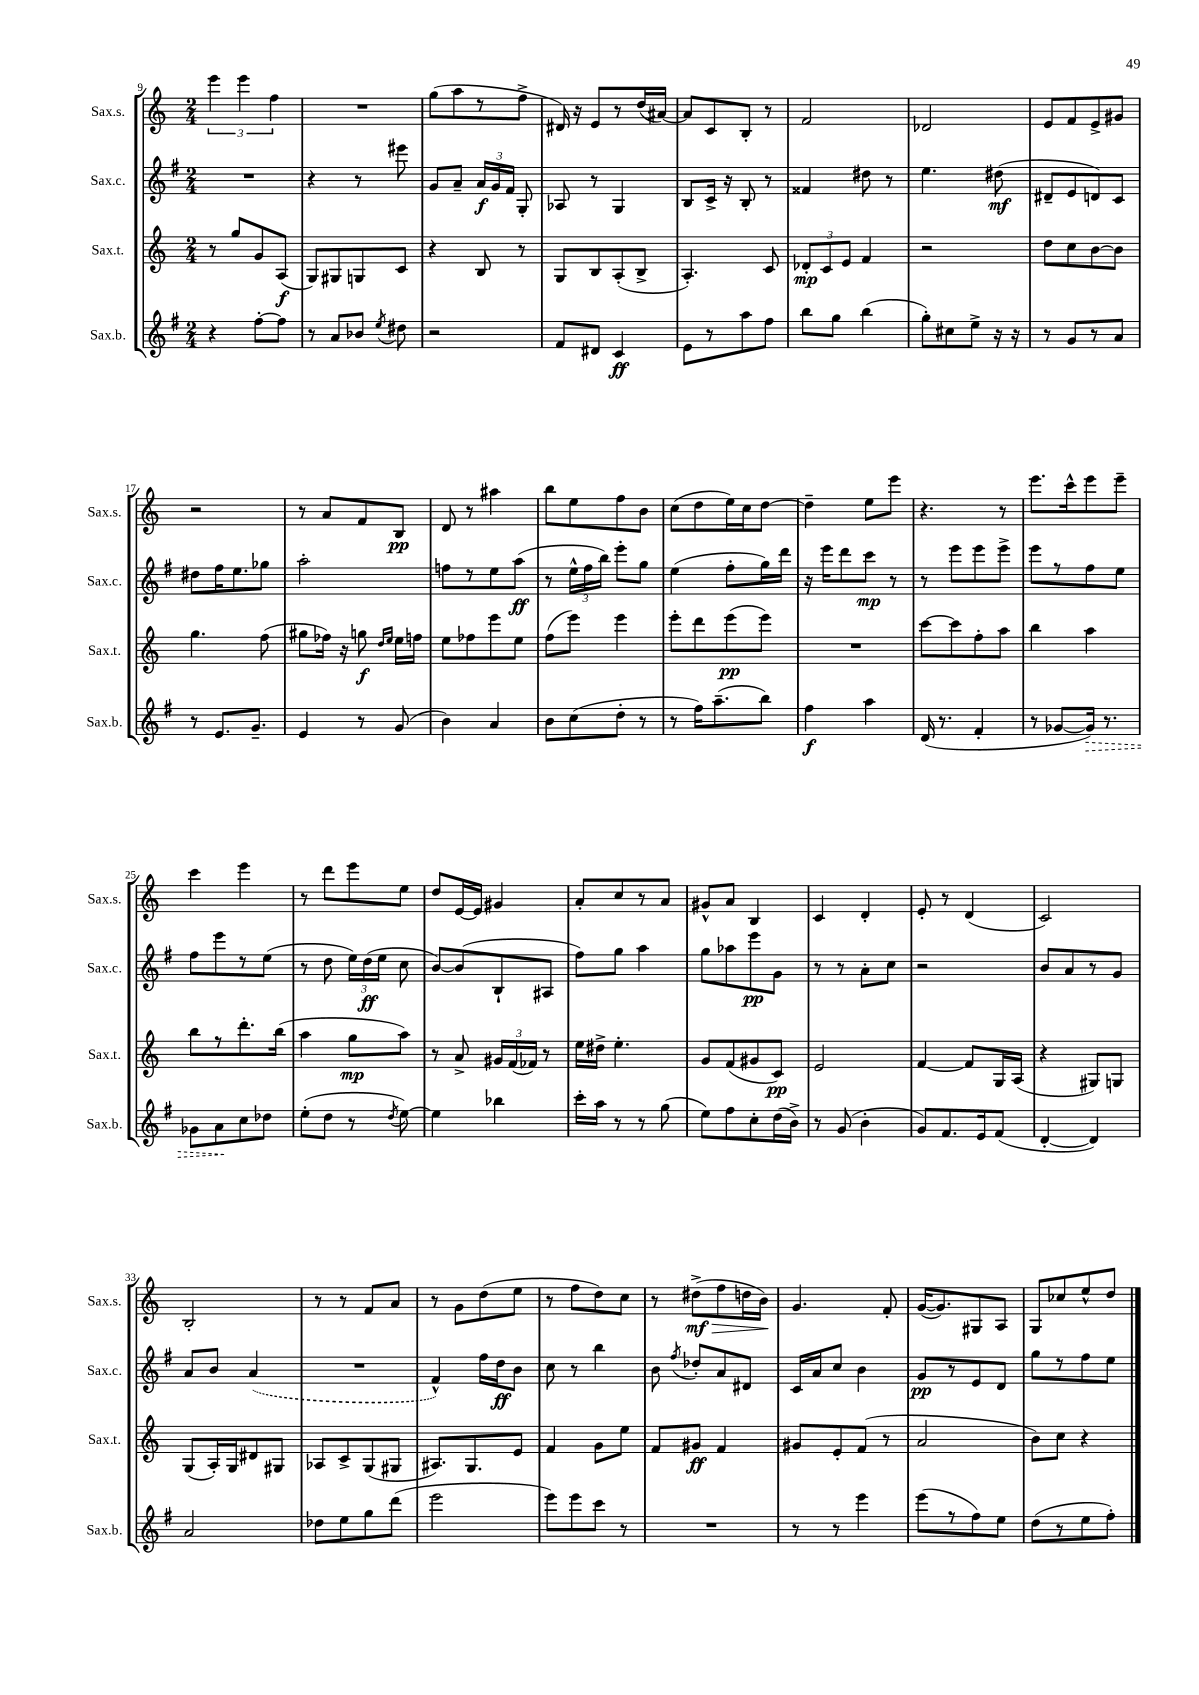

**kern	**dynam	**kern	**dynam	**kern	**dynam	**kern	**dynam
*part4	*part4	*part3	*part3	*part2	*part2	*part1	*part1
*staff4	*staff4	*staff3	*staff3	*staff2	*staff2	*staff1	*staff1
*I"Sax.b.	*	*I"Sax.t.	*	*I"Sax.c.	*	*I"Sax.s.	*
*I'Sax.b.	*	*I'Sax.t.	*	*I'Sax.c.	*	*I'Sax.s.	*
*clefG2	*	*clefG2	*	*clefG2	*	*clefG2	*
*k[f#]	*	*k[]	*	*k[f#]	*	*k[]	*
*M2/4	*	*M2/4	*	*M2/4	*	*M2/4	*
=9	=9	=9	=9	=9	=9	=9	=9
4r	.	8r	.	2r	.	6eee\	.
.	.	8gg/L	.	.	.	.	.
.	.	.	.	.	.	6eee\	.
[8ff#'\L	.	8g/	.	.	.	.	.
.	.	.	.	.	.	6ff\	.
8ff#\J]	.	(8A/J	f	.	.	.	.
=10	=10	=10	=10	=10	=10	=10	=10
8r	.	8G/L)	.	4r	.	2r	.
8a/L	.	8G#X/	.	.	.	.	.
8b-X/J	.	8Gn/	.	8r	.	.	.
8qee/	.	.	.	.	.	.	.
8dd#X\	.	8c/J	.	8eee#X\	.	.	.
=11	=11	=11	=11	=11	=11	=11	=11
2r	.	4r	.	8g/L	.	(8gg\L	.
.	.	.	.	8a~/J	.	8aa\	.
.	.	8B/	.	24a/LL	f	8r	.
.	.	.	.	24g/	.	.	.
.	.	.	.	24f#/JJ	.	.	.
.	.	8r	.	8G'/	.	8ff^\J	.
=12	=12	=12	=12	=12	=12	=12	=12
8f#/L	.	8G/L	.	8A-X/	.	16d#X/)	.
.	.	.	.	.	.	16r	.
8d#X/J	.	8B/	.	8r	.	8e/L	.
4c/	ff	(8A'/	.	4G/	.	8r	.
.	.	8B^/J	.	.	.	(16dd/L	.
.	.	.	.	.	.	[16a#X/JJ)	.
=13	=13	=13	=13	=13	=13	=13	=13
8e\L	.	4.A'/)	.	8B/L	.	8a#/L]	.
8r	.	.	.	16c^/Jk	.	8c/	.
.	.	.	.	16r	.	.	.
8aa\	.	.	.	8B'/	.	8B'/J	.
8ff#\J	.	8c/	.	8r	.	8r	.
=14	=14	=14	=14	=14	=14	=14	=14
8bb\L	.	12d-X'/L	mp	4f##X/	.	2f/	.
.	.	12c/	.	.	.	.	.
8gg\J	.	.	.	.	.	.	.
.	.	12e/J	.	.	.	.	.
(4bb\	.	4f/	.	8dd#X\	.	.	.
.	.	.	.	8r	.	.	.
=15	=15	=15	=15	=15	=15	=15	=15
8gg'\L)	.	2r	.	4.ee\	.	2d-X/	.
8cc#X\	.	.	.	.	.	.	.
8ee^\J	.	.	.	.	.	.	.
16r	.	.	.	(8dd#X\	mf	.	.
16r	.	.	.	.	.	.	.
=16	=16	=16	=16	=16	=16	=16	=16
8r	.	8dd\L	.	8d#X~/L	.	8e/L	.
8g/L	.	8cc\	.	8e/	.	8f/	.
8r	.	[8b\	.	8dn/)	.	8e^/	.
8a/J	.	8b\J]	.	8c/J	.	8g#X/J	.
!!LO:LB:g=z
=17	=17	=17	=17	=17	=17	=17	=17
8r	.	4.gg\	.	8dd#X\L	.	2r	.
8.e/L	.	.	.	16ff#\K	.	.	.
.	.	.	.	8.ee\	.	.	.
8.g~/J	.	.	.	.	.	.	.
.	.	(8ff\	.	8gg-X\J	.	.	.
=18	=18	=18	=18	=18	=18	=18	=18
4e/	.	8gg#X\L	.	2aa'\	.	8r	.
.	.	16ff-X\Jk)	.	.	.	8a/L	.
.	.	16r	.	.	.	.	.
8r	.	8ggn\	f	.	.	8f/	.
.	.	16qqdd/LL	.	.	.	.	.
.	.	16qqee/JJ	.	.	.	.	.
(8g/	.	16ee\LL	.	.	.	8B/J	pp
.	.	16ffn\JJ	.	.	.	.	.
=19	=19	=19	=19	=19	=19	=19	=19
4b\)	.	8ee\L	.	8ffn\L	.	8d/	.
.	.	8ff-X\	.	8r	.	8r	.
4a/	.	8eee\	.	8ee\	.	4aa#X\	.
.	.	8ee\J	.	(8aa\J	ff	.	.
=20	=20	=20	=20	=20	=20	=20	=20
8b\L	.	(8ff\L	.	8r	.	8bb\L	.
(8cc\	.	8eee\J)	.	24ee^^\LL	.	8ee\	.
.	.	.	.	24ff#\	.	.	.
.	.	.	.	24bb\JJ)	.	.	.
8dd'\J	.	4eee\	.	8eee'\L	.	8ff\	.
8r	.	.	.	8gg\J	.	8b\J	.
=21	=21	=21	=21	=21	=21	=21	=21
8r	.	8eee'\L	.	(4ee\	.	(8cc\L	.
16ff#\KL)	.	8ddd\	.	.	.	8dd\	.
(8.aa~\	.	.	.	.	.	.	.
.	.	(8eee\	pp	8ff#'\L	.	16ee\L)	.
.	.	.	.	.	.	16cc\J	.
8bb\J)	.	8eee\J)	.	16gg\L)	.	[8dd\J	.
.	.	.	.	16ddd\JJ	.	.	.
=22	=22	=22	=22	=22	=22	=22	=22
4ff#\	f	2r	.	16r	.	4dd~\]	.
.	.	.	.	16eee\KL	.	.	.
.	.	.	.	8ddd\	.	.	.
4aa\	.	.	.	8ccc\J	mp	8ee\L	.
.	.	.	.	8r	.	8eee\J	.
=23	=23	=23	=23	=23	=23	=23	=23
(16d/	.	[8ccc\L	.	8r	.	4.r	.
8.r	.	.	.	.	.	.	.
.	.	8ccc\]	.	8eee\L	.	.	.
4f#'/	.	8ff'\	.	8eee\	.	.	.
.	.	8aa\J	.	8eee^\J	.	8r	.
=24	=24	=24	=24	=24	=24	=24	=24
8r	.	4bb\	.	8eee\L	.	8.eee\L	.
[8g-X/L	.	.	.	8r	.	.	.
.	.	.	.	.	.	16ccc^^\k	.
!	!LO:HP:b	!	!	!	!	!	!
16g-/Jk])	>	4aa\	.	8ff#\	.	8eee\	.
8.r	.	.	.	.	.	.	.
.	.	.	.	8ee\J	.	8eee~\J	.
!!LO:LB:g=z
=25	=25	=25	=25	=25	=25	=25	=25
8g-X\L	.	8bb\L	.	8ff#\L	.	4ccc\	.
8a\	.	8r	.	8eee\	.	.	.
8cc\	]	8.ddd'\	.	8r	.	4eee\	.
8dd-X\J	.	.	.	(8ee\J	.	.	.
.	.	(16bb\Jk	.	.	.	.	.
=26	=26	=26	=26	=26	=26	=26	=26
(8ee'\L	.	4aa\	.	8r	.	8r	.
8dd\J	.	.	.	8dd\	.	8ddd\L	.
8r	.	8gg\L	mp	24ee\LL)	.	8eee\	.
.	.	.	.	(24dd\	ff	.	.
.	.	.	.	24ee\JJ	.	.	.
8qdd/	.	.	.	.	.	.	.
[8ee\)	.	8aa\J)	.	8cc\	.	8ee\J	.
=27	=27	=27	=27	=27	=27	=27	=27
4ee\]	.	8r	.	[8b/L)	.	8dd/L	.
.	.	8a^/	.	(8b/]	.	[16e/L	.
.	.	.	.	.	.	16e/JJ]	.
4bb-X\	.	24g#X/LL	.	8B`/	.	4g#X/	.
.	.	(24f/	.	.	.	.	.
.	.	24f-X/JJ)	.	.	.	.	.
.	.	8r	.	8A#X/J	.	.	.
=28	=28	=28	=28	=28	=28	=28	=28
16ccc'\LL	.	16ee\LL	.	8ff#\L)	.	8a'/L	.
16aa\JJ	.	16dd#X^\JJ	.	.	.	.	.
8r	.	4.ee'\	.	8gg\J	.	8cc/	.
8r	.	.	.	4aa\	.	8r	.
(8gg\	.	.	.	.	.	8a/J	.
=29	=29	=29	=29	=29	=29	=29	=29
8ee\L)	.	8g/L	.	8gg\L	.	8g#X^^/L	.
8ff#\	.	(8f/	.	8aa-X\	.	8a/J	.
8cc'\	.	8g#X/	.	8eee\	pp	4B/	.
(16dd\L	.	8c/J)	pp	8g\J	.	.	.
16b^\JJ)	.	.	.	.	.	.	.
=30	=30	=30	=30	=30	=30	=30	=30
8r	.	2e/	.	8r	.	4c/	.
(8g/	.	.	.	8r	.	.	.
4b'\	.	.	.	8a'\L	.	4d'/	.
.	.	.	.	8cc\J	.	.	.
=31	=31	=31	=31	=31	=31	=31	=31
8g/L)	.	[4f/	.	2r	.	8e'/	.
8.f#/	.	.	.	.	.	8r	.
.	.	8f/L]	.	.	.	(4d/	.
16e/k	.	.	.	.	.	.	.
(8f#/J	.	16G/L	.	.	.	.	.
.	.	(16A/JJ	.	.	.	.	.
=32	=32	=32	=32	=32	=32	=32	=32
[4d'/	.	4r	.	8b/L	.	2c/)	.
.	.	.	.	8a/	.	.	.
4d/])	.	8G#X/L)	.	8r	.	.	.
.	.	8Gn/J	.	8g/J	.	.	.
!!LO:LB:g=z
=33	=33	=33	=33	=33	=33	=33	=33
2a/	.	(8G/L	.	8a/L	.	2B'/	.
.	.	16A'/L)	.	8b/J	.	.	.
.	.	16G/J	.	.	.	.	.
.	.	8d#X/	.	(4a/	.	.	.
.	.	8G#X/J	.	.	.	.	.
=34	=34	=34	=34	=34	=34	=34	=34
8dd-X\L	.	8A-X/L	.	2r	.	8r	.
8ee\	.	8c^/	.	.	.	8r	.
8gg\	.	(8G/	.	.	.	8f/L	.
(8ddd\J	.	8G#X/J	.	.	.	8a/J	.
=35	=35	=35	=35	=35	=35	=35	=35
2eee\	.	8.A#X/L)	.	4f#^^/)	.	8r	.
.	.	.	.	.	.	8g\L	.
.	.	8.G/	.	.	.	.	.
.	.	.	.	16ff#\LL	.	(8dd\	.
.	.	.	.	16dd\J	ff	.	.
.	.	8e/J	.	8b\J	.	8ee\J	.
=36	=36	=36	=36	=36	=36	=36	=36
8eee\L)	.	4f/	.	8cc\	.	8r	.
8eee\	.	.	.	8r	.	8ff\L	.
8ccc\J	.	8g\L	.	4bb\	.	8dd\)	.
8r	.	8ee\J	.	.	.	8cc\J	.
=37	=37	=37	=37	=37	=37	=37	=37
2r	.	8f/L	.	8b\	.	8r	.
.	.	.	.	8qff#/	.	.	.
!	!	!	!	!	!	!	!LO:HP:b
.	.	8g#X/J	ff	8dd-X'/L	.	(8dd#X^\L	> mf
.	.	4f/	.	8a/	.	8ff\	.
.	.	.	.	8d#X/J	.	16ddn\L	.
.	.	.	.	.	.	16b\JJ)	.
.	.	.	.	.	.	.	]
=38	=38	=38	=38	=38	=38	=38	=38
8r	.	8g#X/L	.	16c/LL	.	4.g/	.
.	.	.	.	16a/J	.	.	.
8r	.	8e'/	.	8cc/J	.	.	.
4eee\	.	(8f/J	.	4b\	.	.	.
.	.	8r	.	.	.	8f'/	.
=39	=39	=39	=39	=39	=39	=39	=39
(8eee\L	.	2a/	.	8g/L	pp	([16g/KL	.
.	.	.	.	.	.	8.g/])	.
8r	.	.	.	8r	.	.	.
8ff#\)	.	.	.	8e/	.	8G#X/	.
8ee\J	.	.	.	8d/J	.	8A/J	.
=40	=40	=40	=40	=40	=40	=40	=40
(8dd\L	.	8b\L)	.	8gg\L	.	8G/L	.
8r	.	8cc\J	.	8r	.	8cc-X/	.
8ee\	.	4r	.	8ff#\	.	8ee^^/	.
8ff#'\J)	.	.	.	8ee\J	.	8dd/J	.
==	==	==	==	==	==	==	==
*-	*-	*-	*-	*-	*-	*-	*-
